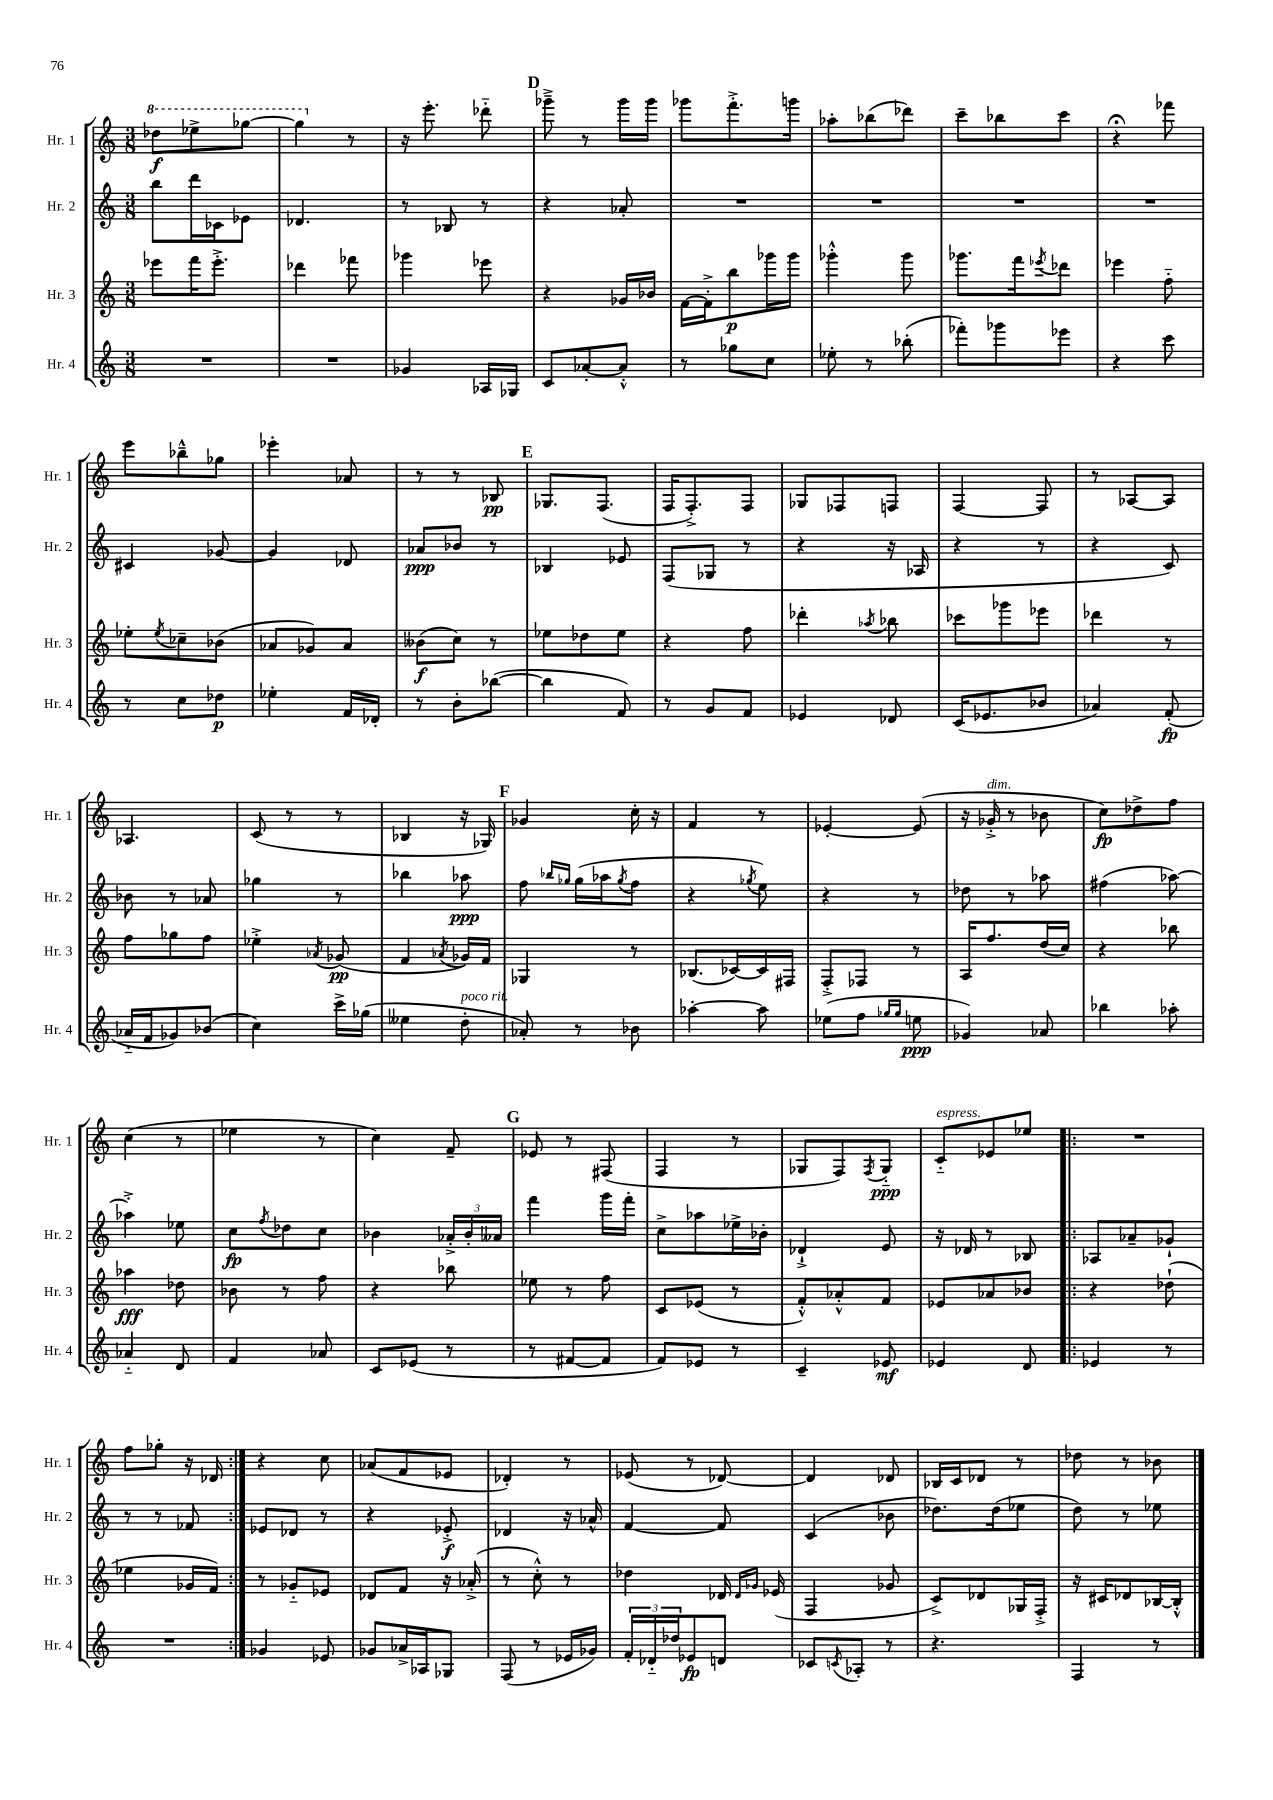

**kern	**dynam	**kern	**dynam	**kern	**dynam	**kern	**dynam
*part4	*part4	*part3	*part3	*part2	*part2	*part1	*part1
*staff4	*staff4	*staff3	*staff3	*staff2	*staff2	*staff1	*staff1
*I"Hr. 4	*	*I"Hr. 3	*	*I"Hr. 2	*	*I"Hr. 1	*
*I'Hr. 4	*	*I'Hr. 3	*	*I'Hr. 2	*	*I'Hr. 1	*
*clefG2	*	*clefG2	*	*clefG2	*	*clefG2	*
*k[]	*	*k[]	*	*k[]	*	*k[]	*
*M3/8	*	*M3/8	*	*M3/8	*	*M3/8	*
*	*	*	*	*	*	*8va	*
=122	=122	=122	=122	=122	=122	=122	=122
4.r	.	8eee-X\L	.	8bb\L	.	8ddd-X\L	f
.	.	16fff\K	.	16ddd\L	.	8eee-X^\	.
.	.	8.eee-'^\J	.	16c-X\J	.	.	.
.	.	.	.	8e-X\J	.	[8ggg-X\J	.
=123	=123	=123	=123	=123	=123	=123	=123
4.r	.	4ddd-X\	.	4.d-X/	.	4ggg-\]	.
*	*	*	*	*	*	*X8va	*
.	.	8fff-X\	.	.	.	8r	.
=124	=124	=124	=124	=124	=124	=124	=124
4g-X/	.	4ggg-X\	.	8r	.	16r	.
.	.	.	.	.	.	8.eee'\	.
.	.	.	.	8B-X/	.	.	.
16A-X/LL	.	8eee-X\	.	8r	.	8ddd-X\	.
16G-X/JJ	.	.	.	.	.	.	.
!!LO:REH:place=s1:t=D
=125	=125	=125	=125	=125	=125	=125	=125
8c/L	.	4r	.	4r	.	8ggg-X~^\	.
[8a-X'/	.	.	.	.	.	8r	.
8a-'^^/J]	.	16g-X/LL	.	8a-X'/	.	16ggg-\LL	.
.	.	16b-X/JJ	.	.	.	16ggg-\JJ	.
=126	=126	=126	=126	=126	=126	=126	=126
8r	.	[16f\LL	.	4.r	.	8ggg-X\L	.
.	.	16f'^\J]	.	.	.	.	.
8gg-X\L	.	8bb\	p	.	.	8.fff'^\	.
8cc\J	.	16ggg-X\L	.	.	.	.	.
.	.	16ggg-\JJ	.	.	.	16gggn\Jk	.
=127	=127	=127	=127	=127	=127	=127	=127
8ee-X'\	.	4ggg-X'^^\	.	4.r	.	8aa-X'\L	.
8r	.	.	.	.	.	(8bb-X\	.
(8bb-X'\	.	8ggg-\	.	.	.	8ddd-X\J)	.
=128	=128	=128	=128	=128	=128	=128	=128
8fff-X'\L)	.	8.ggg-X\L	.	4.r	.	8ccc~\L	.
8ggg-X\	.	.	.	.	.	8bb-X\	.
.	.	16fff\k	.	.	.	.	.
.	.	8qeee-X/	.	.	.	.	.
8eee-X\J	.	8ddd-X\J	.	.	.	8ccc\J	.
=129	=129	=129	=129	=129	=129	=129	=129
4r	.	4eee-X\	.	4.r	.	4r;<	.
8ccc\	.	8ff\	.	.	.	8fff-X\	.
!!LO:LB:g=z
=130	=130	=130	=130	=130	=130	=130	=130
8r	.	8ee-X'\L	.	4c#X/	.	8eee\L	.
.	.	8qee-/	.	.	.	.	.
8cc\L	.	8cc-X~\	.	.	.	8bb-X~^^\	.
8dd-X\J	p	(8b-X\J	.	[8g-X/	.	8gg-X\J	.
=131	=131	=131	=131	=131	=131	=131	=131
4ee-X'\	.	8a-X/L	.	4g-/]	.	4eee-X'\	.
.	.	8g-X/)	.	.	.	.	.
16f/LL	.	8a-/J	.	8d-X/	.	8a-X/	.
16d-X'/JJ	.	.	.	.	.	.	.
=132	=132	=132	=132	=132	=132	=132	=132
8r	.	(8b--X\L	f	8a-X/L	ppp	8r	.
8b'\L	.	8cc\J)	.	8b-X/J	.	8r	.
([8bb-X\J	.	8r	.	8r	.	8B-X/	pp
!!LO:REH:place=s1:t=E
=133	=133	=133	=133	=133	=133	=133	=133
4bb-\]	.	8ee-X\L	.	4B-X/	.	8.G-X/L	.
.	.	8dd-X\	.	.	.	.	.
.	.	.	.	.	.	(8.F/J	.
8f/)	.	8ee-\J	.	8e-X/	.	.	.
=134	=134	=134	=134	=134	=134	=134	=134
8r	.	4r	.	(8F/L	.	16F/KL	.
.	.	.	.	.	.	8.F'^/)	.
8g/L	.	.	.	8G-X/J	.	.	.
8f/J	.	8ff\	.	8r	.	8F/J	.
=135	=135	=135	=135	=135	=135	=135	=135
4e-X/	.	4ddd-X'\	.	4r	.	8G-X/L	.
.	.	.	.	.	.	8F-X/	.
.	.	8qaa-X/	.	.	.	.	.
8d-X/	.	8bb-X\	.	16r	.	8Fn/J	.
.	.	.	.	16A-X/	.	.	.
=136	=136	=136	=136	=136	=136	=136	=136
(16c/KL	.	8ccc-X\L	.	4r	.	[4F/	.
8.e-X/	.	.	.	.	.	.	.
.	.	8ggg-X\	.	.	.	.	.
8b-X/J	.	8eee-X\J	.	8r	.	8F/]	.
=137	=137	=137	=137	=137	=137	=137	=137
4a-X/)	.	4ddd-X\	.	4r	.	8r	.
.	.	.	.	.	.	[8A-X/L	.
(8f'/	fp	8r	.	8c/)	.	8A-/J]	.
!!LO:LB:g=z
=138	=138	=138	=138	=138	=138	=138	=138
16a-X/LL	.	8ff\L	.	8b-X\	.	4.A-X/	.
16f/J	.	.	.	.	.	.	.
8g-X/)	.	8gg-X\	.	8r	.	.	.
(8b-X/J	.	8ff\J	.	8a-X/	.	.	.
=139	=139	=139	=139	=139	=139	=139	=139
4cc\)	.	4ee-X'^\	.	4gg-X\	.	(8c/	.
.	.	.	.	.	.	8r	.
.	.	8qa-X/	.	.	.	.	.
16ccc^\LL	.	(8g-X/	pp	8r	.	8r	.
(16gg-X\JJ	.	.	.	.	.	.	.
=140	=140	=140	=140	=140	=140	=140	=140
4ee--X\	.	4f/	.	4bb-X\	.	4B-X/	.
.	.	8qa-X/	.	.	.	.	.
!LO:TX:a:i:t=poco rit.	!	!	!	!	!	!	!
8dd'\	.	16g-X/LL)	.	8aa-X\	ppp	16r	.
.	.	16f/JJ	.	.	.	16G-X/)	.
!!LO:REH:place=s1:t=F
=141	=141	=141	=141	=141	=141	=141	=141
8a-X'/)	.	4G-X/	.	8ff\	.	4g-X/	.
.	.	.	.	16qqbb-X/LL	.	.	.
.	.	.	.	16qqgg-X/JJ	.	.	.
8r	.	.	.	(16gg-\LL	.	.	.
.	.	.	.	16aa-X\J	.	.	.
.	.	.	.	8qgg-/	.	.	.
8b-X\	.	8r	.	8ff\J	.	16cc'\	.
.	.	.	.	.	.	16r	.
=142	=142	=142	=142	=142	=142	=142	=142
[4aa-X'\	.	(8.B-X/L	.	4r	.	4f/	.
.	.	[16c-X/L)	.	.	.	.	.
.	.	.	.	8qgg-X/	.	.	.
8aa-\]	.	16c-/]	.	8ee\)	.	8r	.
.	.	16F#X/JJ	.	.	.	.	.
=143	=143	=143	=143	=143	=143	=143	=143
(8ee-X\L	.	8F'^/L	.	4r	.	[4e-X'/	.
8ff\J	.	8F-X/J	.	.	.	.	.
16qqgg-X/LL	.	.	.	.	.	.	.
16qqgg-/JJ	.	.	.	.	.	.	.
8een\	ppp	8r	.	8r	.	(8e-/]	.
=144	=144	=144	=144	=144	=144	=144	=144
4g-X/)	.	16A/KL	.	8dd-X\	.	16r	.
!	!	!	!	!	!	!LO:TX:a:i:t=dim.	!
.	.	8.ff/	.	.	.	16g-X'^/	.
.	.	.	.	8r	.	8r	.
8a-X/	.	(16dd/L	.	8aa-X\	.	8b-X\	.
.	.	16cc/JJ)	.	.	.	.	.
=145	=145	=145	=145	=145	=145	=145	=145
4bb-X\	.	4r	.	(4ff#X\	.	8cc\L)	fp
.	.	.	.	.	.	8dd-X^\	.
8aa-X'\	.	8bb-X\	.	[8aa-X\)	.	8ff\J	.
!!LO:LB:g=z
=146	=146	=146	=146	=146	=146	=146	=146
4a-X/	.	4aa-X\	fff	4aa-X'^\]	.	(4cc\	.
8d/	.	8dd-X\	.	8ee-X\	.	8r	.
=147	=147	=147	=147	=147	=147	=147	=147
4f/	.	8b-X\	.	8cc\L	fp	4ee-X\	.
.	.	.	.	8qff/	.	.	.
.	.	8r	.	8dd-X\	.	.	.
8a-X/	.	8ff\	.	8cc\J	.	8r	.
=148	=148	=148	=148	=148	=148	=148	=148
8c/L	.	4r	.	4b-X\	.	4cc\)	.
(8e-X/J	.	.	.	.	.	.	.
8r	.	8bb-X\	.	24a-X'^/LL	.	8f~/	.
.	.	.	.	24b-'/	.	.	.
.	.	.	.	24a--X/JJ	.	.	.
!!LO:REH:place=s1:t=G
=149	=149	=149	=149	=149	=149	=149	=149
8r	.	8ee-X\	.	4fff\	.	8e-X/	.
[8f#X/L	.	8r	.	.	.	8r	.
8f#/J]	.	8ff\	.	16ggg\LL	.	(8F#X/	.
.	.	.	.	16fff'\JJ	.	.	.
=150	=150	=150	=150	=150	=150	=150	=150
8f/L)	.	8c/L	.	8cc^\L	.	4F/	.
8e-X/J	.	(8e-X/J	.	8aa-X\	.	.	.
8r	.	8r	.	16ee-X^\L	.	8r	.
.	.	.	.	16b-X'\JJ	.	.	.
=151	=151	=151	=151	=151	=151	=151	=151
4c~/	.	8f'^^/L)	.	4d-X`^/	.	8G-X/L	.
.	.	8a-X'^^/	.	.	.	8F/)	.
.	.	.	.	.	.	8qF/	.
8e-X/	mf	8f/J	.	8e/	.	8G-/J	ppp
=152	=152	=152	=152	=152	=152	=152	=152
!	!	!	!	!	!	!LO:TX:a:i:t=espress.	!
4e-X/	.	8e-X/L	.	16r	.	8c/L	.
.	.	.	.	16d-X/	.	.	.
.	.	8a-X/	.	8r	.	8e-X/	.
8d/	.	8b-X/J	.	8B-X/	.	8ee-X/J	.
=153!|:	=153!|:	=153!|:	=153!|:	=153!|:	=153!|:	=153!|:	=153!|:
4e-X/	.	4r	.	8A-X/L	.	4.r	.
.	.	.	.	8a-X~/	.	.	.
8r	.	(8dd-X`\	.	8g-X`/J	.	.	.
!!LO:LB:g=z
=154	=154	=154	=154	=154	=154	=154	=154
4.r	.	4ee-X\	.	8r	.	8ff\L	.
.	.	.	.	8r	.	8gg-X'\J	.
.	.	16g-X/LL	.	8f-X/	.	16r	.
.	.	16f/JJ)	.	.	.	16d-X/	.
=155:|!	=155:|!	=155:|!	=155:|!	=155:|!	=155:|!	=155:|!	=155:|!
4g-X/	.	8r	.	8e-X/L	.	4r	.
.	.	8g-X/L	.	8d-X/J	.	.	.
8e-X/	.	8e-X/J	.	8r	.	8cc\	.
=156	=156	=156	=156	=156	=156	=156	=156
8g-X/L	.	8d-X/L	.	4r	.	(8a-X/L	.
16a-X^/L	.	8f/J	.	.	.	8f/	.
16A-X/J	.	.	.	.	.	.	.
8G-X/J	.	16r	.	8e-X'^/	f	8e-X/J	.
.	.	(16a-X'^/	.	.	.	.	.
=157	=157	=157	=157	=157	=157	=157	=157
(8F/	.	8r	.	4d-X/	.	4d-X'/)	.
8r	.	8cc'^^\)	.	.	.	.	.
16e-X/LL	.	8r	.	16r	.	8r	.
16g-X/JJ)	.	.	.	16a-X^^/	.	.	.
=158	=158	=158	=158	=158	=158	=158	=158
24f'/LL	.	4dd-X\	.	[4f/	.	(8e-X/	.
24d-X/	.	.	.	.	.	.	.
24dd-X/J	.	.	.	.	.	.	.
8e-X/	fp	.	.	.	.	8r	.
8dn/J	.	16d-X/	.	8f/]	.	[8d-X/)	.
.	.	16qqd-/LL	.	.	.	.	.
.	.	16qqg-X/JJ	.	.	.	.	.
.	.	(16e-X/	.	.	.	.	.
=159	=159	=159	=159	=159	=159	=159	=159
8c-X/L	.	4F/	.	(4c/	.	4d-/]	.
8qcn/	.	.	.	.	.	.	.
8A-X'/J	.	.	.	.	.	.	.
8r	.	8g-X/	.	8b-X\	.	8d-X/	.
=160	=160	=160	=160	=160	=160	=160	=160
4.r	.	8c^/L)	.	8.dd-X\L)	.	16B-X/LL	.
.	.	.	.	.	.	16c/J	.
.	.	8d-X/	.	.	.	8d-X/J	.
.	.	.	.	(16dd-\k	.	.	.
.	.	16G-X/L	.	8ee-X\J	.	8r	.
.	.	16F'^/JJ	.	.	.	.	.
=161	=161	=161	=161	=161	=161	=161	=161
4F/	.	16r	.	8dd\)	.	8dd-X\	.
.	.	16c#X/KL	.	.	.	.	.
.	.	8d-X/	.	8r	.	8r	.
8r	.	[16B-X/L	.	8ee-X\	.	8b-X\	.
.	.	16B-'^^/JJ]	.	.	.	.	.
==	==	==	==	==	==	==	==
*-	*-	*-	*-	*-	*-	*-	*-
